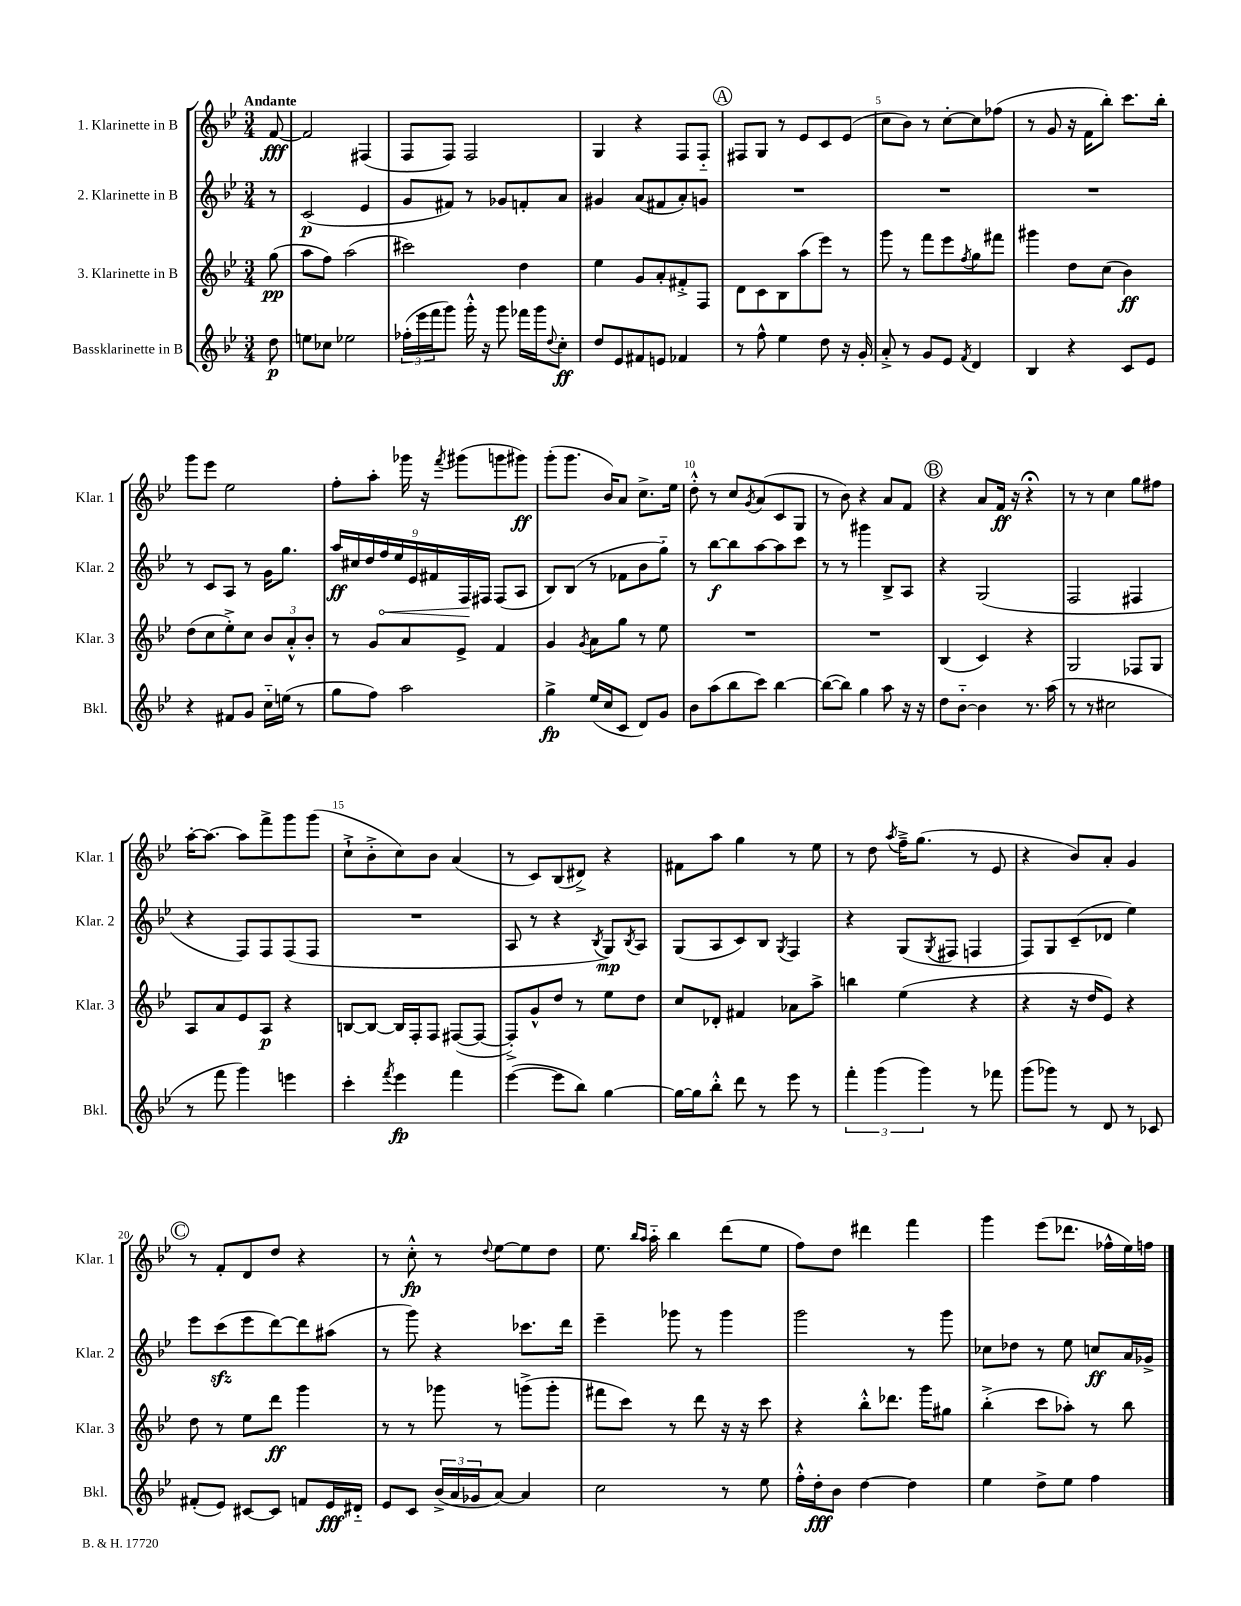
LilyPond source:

<<
\new StaffGroup <<
\new Staff = "s0" \with { instrumentName = "1. Klarinette in B" shortInstrumentName = "Klar. 1" } {
    \clef treble \key bes \major \numericTimeSignature \time 3/4 \partial 8 \tempo "Andante"
    f'8~\fff |
    f'2 fis4( |
    f8 f8) f2 |
    g4 r4 f8 f8-_ |
    \mark \markup { \circle "A" } fis8 g8 r8 ees'8 c'8 ees'8( |
    c''8 bes'8) r8 c''8~-. c''8 fes''8( |
    r8 g'8 r16 f'16 bes''8-.) c'''8. bes''16-. |
    g'''8 ees'''8 ees''2 |
    f''8-. a''8-. ges'''16 r16 \acciaccatura { f'''8 } gis'''8( g'''8 gis'''8\ff) |
    g'''8-.( g'''8. bes'16) a'8 c''8.-> ees''16 |
    d''8-.-^ r8 c''8 \acciaccatura { g'8 } a'8( c'8 g8 |
    r8 bes'8) r4 a'8 f'8 |
    \mark \markup { \circle "B" } r4 a'8 f'16\ff r16 r4\fermata |
    r8 r8 c''4 g''8 fis''8 |
    a''16~-. a''8.~ a''8 f'''8-> g'''8 g'''8( |
    c''8-!-> bes'8-.-> c''8) bes'8 a'4( |
    r8 c'8) bes8( dis'8->) r4 |
    fis'8 a''8 g''4 r8 ees''8 |
    r8 d''8 \acciaccatura { a''8 } f''16---> g''8.( r8 ees'8 |
    r4 bes'8) a'8-. g'4 |
    \mark \markup { \circle "C" } r8 f'8-. d'8 d''8 r4 |
    r8 c''8-.-^\fp r8 \appoggiatura { d''8 } ees''8~ ees''8 d''8 |
    ees''8. \grace { bes''16 a''16 } a''16-_ bes''4 d'''8( ees''8 |
    f''8) d''8 dis'''4 f'''4 |
    g'''4 ees'''8( des'''8. fes''16-^ ees''16) f''16 \bar "|." |
}
\new Staff = "s1" \with { instrumentName = "2. Klarinette in B" shortInstrumentName = "Klar. 2" } {
    \clef treble \key bes \major \numericTimeSignature \time 3/4 \partial 8
    r8 |
    c'2\p( ees'4 |
    g'8 fis'8) r8 ges'8 f'8-. a'8 |
    gis'4 a'8( fis'8 a'8-.) g'8 |
    \mark \markup { \circle "A" } R2. |
    R2. |
    R2. |
    r8 c'8 a8 r8 g'16 g''8. |
    \tuplet 9/8 { a''16\ff cis''16 d''16 \once \override Hairpin.circled-tip = ##t f''16\< ees''16 ees'16 fis'16 f16\! fis16 } fis8( a8 |
    bes8) bes8( r8 fes'8 bes'8 g''8-_) |
    r8 bes''8~\f bes''8 a''8~ a''8 c'''8 |
    r8 r8 gis'''4 bes8-> a8 |
    \mark \markup { \circle "B" } r4 g2( |
    f2 fis4 |
    r4 f8) f8 f8( f8 |
    R2. |
    a8 r8 r4 \acciaccatura { bes8 } g8\mp) \acciaccatura { bes8 } a8 |
    g8( a8 c'8) bes8 \acciaccatura { g8 } f4 |
    r4 g8( \acciaccatura { g8 } fis8 f4 |
    f8) g8 c'8--( des'8 ees''4) |
    \mark \markup { \circle "C" } ees'''8 c'''8\sfz( ees'''8 d'''8~) d'''8 ais''8( |
    r8 g'''8) r4 ces'''8. d'''16 |
    ees'''4-- ges'''8 r8 ges'''4 |
    g'''2 r8 g'''8 |
    ces''8 des''8 r8 ees''8 c''8\ff a'16 ges'16-> \bar "|." |
}
\new Staff = "s2" \with { instrumentName = "3. Klarinette in B" shortInstrumentName = "Klar. 3" } {
    \clef treble \key bes \major \numericTimeSignature \time 3/4 \partial 8
    g''8\pp( |
    a''8 f''8) a''2( |
    cis'''2) d''4 |
    ees''4 g'8 a'8-. fis'8-.-> f8 |
    \mark \markup { \circle "A" } d'8 c'8 bes8 a''8( ees'''8) r8 |
    g'''8 r8 f'''8 ees'''8 \acciaccatura { f''8 } g''8 fis'''8 |
    gis'''4 d''8 c''8( bes'4\ff) |
    d''8( c''8 ees''8-.->) c''8 \tuplet 3/2 { bes'8 a'8-.-^ bes'8-. } |
    r8 g'8 a'8 ees'8-> f'4 |
    g'4 \acciaccatura { g'8 } a'8 g''8 r8 ees''8 |
    R2. |
    R2. |
    \mark \markup { \circle "B" } bes4( c'4) r4 |
    g2 fes8 g8 |
    a8 a'8 ees'8 a8\p r4 |
    b8~ b8~ b16 f16-. f8 fis8~( fis8~ |
    fis8-.->) g'8-^ d''8 r8 ees''8 d''8 |
    c''8 des'8-. fis'4 aes'8 a''8-> |
    b''4 ees''4( r4 |
    r4 r16 d''16 ees'8) r4 |
    \mark \markup { \circle "C" } d''8 r8 ees''8 d'''8\ff g'''4 |
    r8 r8 ges'''8 r8 g'''8->( g'''8-. |
    fis'''8 c'''8) r8 d'''8 r16 r16 c'''8 |
    r4 bes''8-.-^ des'''8. g'''16 gis''8 |
    bes''4-.->( c'''8 aes''8-.) r8 bes''8 \bar "|." |
}
\new Staff = "s3" \with { instrumentName = "Bassklarinette in B" shortInstrumentName = "Bkl." } {
    \clef treble \key bes \major \numericTimeSignature \time 3/4 \partial 8
    d''8\p |
    e''8 ces''8 ees''2 |
    \tuplet 3/2 { fes''16-.( ees'''16 f'''16 } g'''8) g'''16-.-^ r16 g'''8 fes'''16 g'''16 \appoggiatura { d''8 } c''8-.\ff |
    d''8 ees'8 fis'8 e'8 fes'4 |
    \mark \markup { \circle "A" } r8 f''8-^ ees''4 d''8 r16 g'16-. |
    a'8-.-> r8 g'8 ees'8 \acciaccatura { f'8 } d'4 |
    bes4 r4 c'8 ees'8 |
    r4 fis'8 g'8 c''16-_ e''16( r8 |
    g''8 f''8) a''2 |
    g''4->\fp ees''16( c''16 c'8 d'8) g'8 |
    bes'8 a''8( bes''8 c'''8) bes''4~ |
    bes''8~( bes''8) g''4 a''8 r16 r16 |
    \mark \markup { \circle "B" } d''8 bes'8~-_ bes'4 r8. a''16( |
    r8 r8 cis''2 |
    r8 f'''8 g'''4) e'''4 |
    c'''4-. \acciaccatura { f'''8 } ees'''4\fp f'''4 |
    ees'''4~( ees'''8 bes''8) g''4~ |
    g''16~ g''16 bes''8-.-^ d'''8 r8 ees'''8 r8 |
    \tuplet 3/2 { f'''4-. g'''4( g'''4) } r8 fes'''8 |
    g'''8( ges'''8) r8 d'8 r8 ces'8 |
    \mark \markup { \circle "C" } fis'8-.( ees'8) cis'8~ cis'8 f'8 ees'16\fff dis'16-_ |
    ees'8 c'8 \tuplet 3/2 { bes'16->( a'16 ges'16 } a'8~) a'4 |
    c''2 r8 ees''8 |
    f''16-.-^ d''16-.\fff bes'8 d''4~ d''4 |
    ees''4 d''8-> ees''8 f''4 \bar "|." |
}
>>
>>
\layout { \context { \Score \override BarNumber.break-visibility = ##(#f #t #t) barNumberVisibility = #(every-nth-bar-number-visible 5) } }
